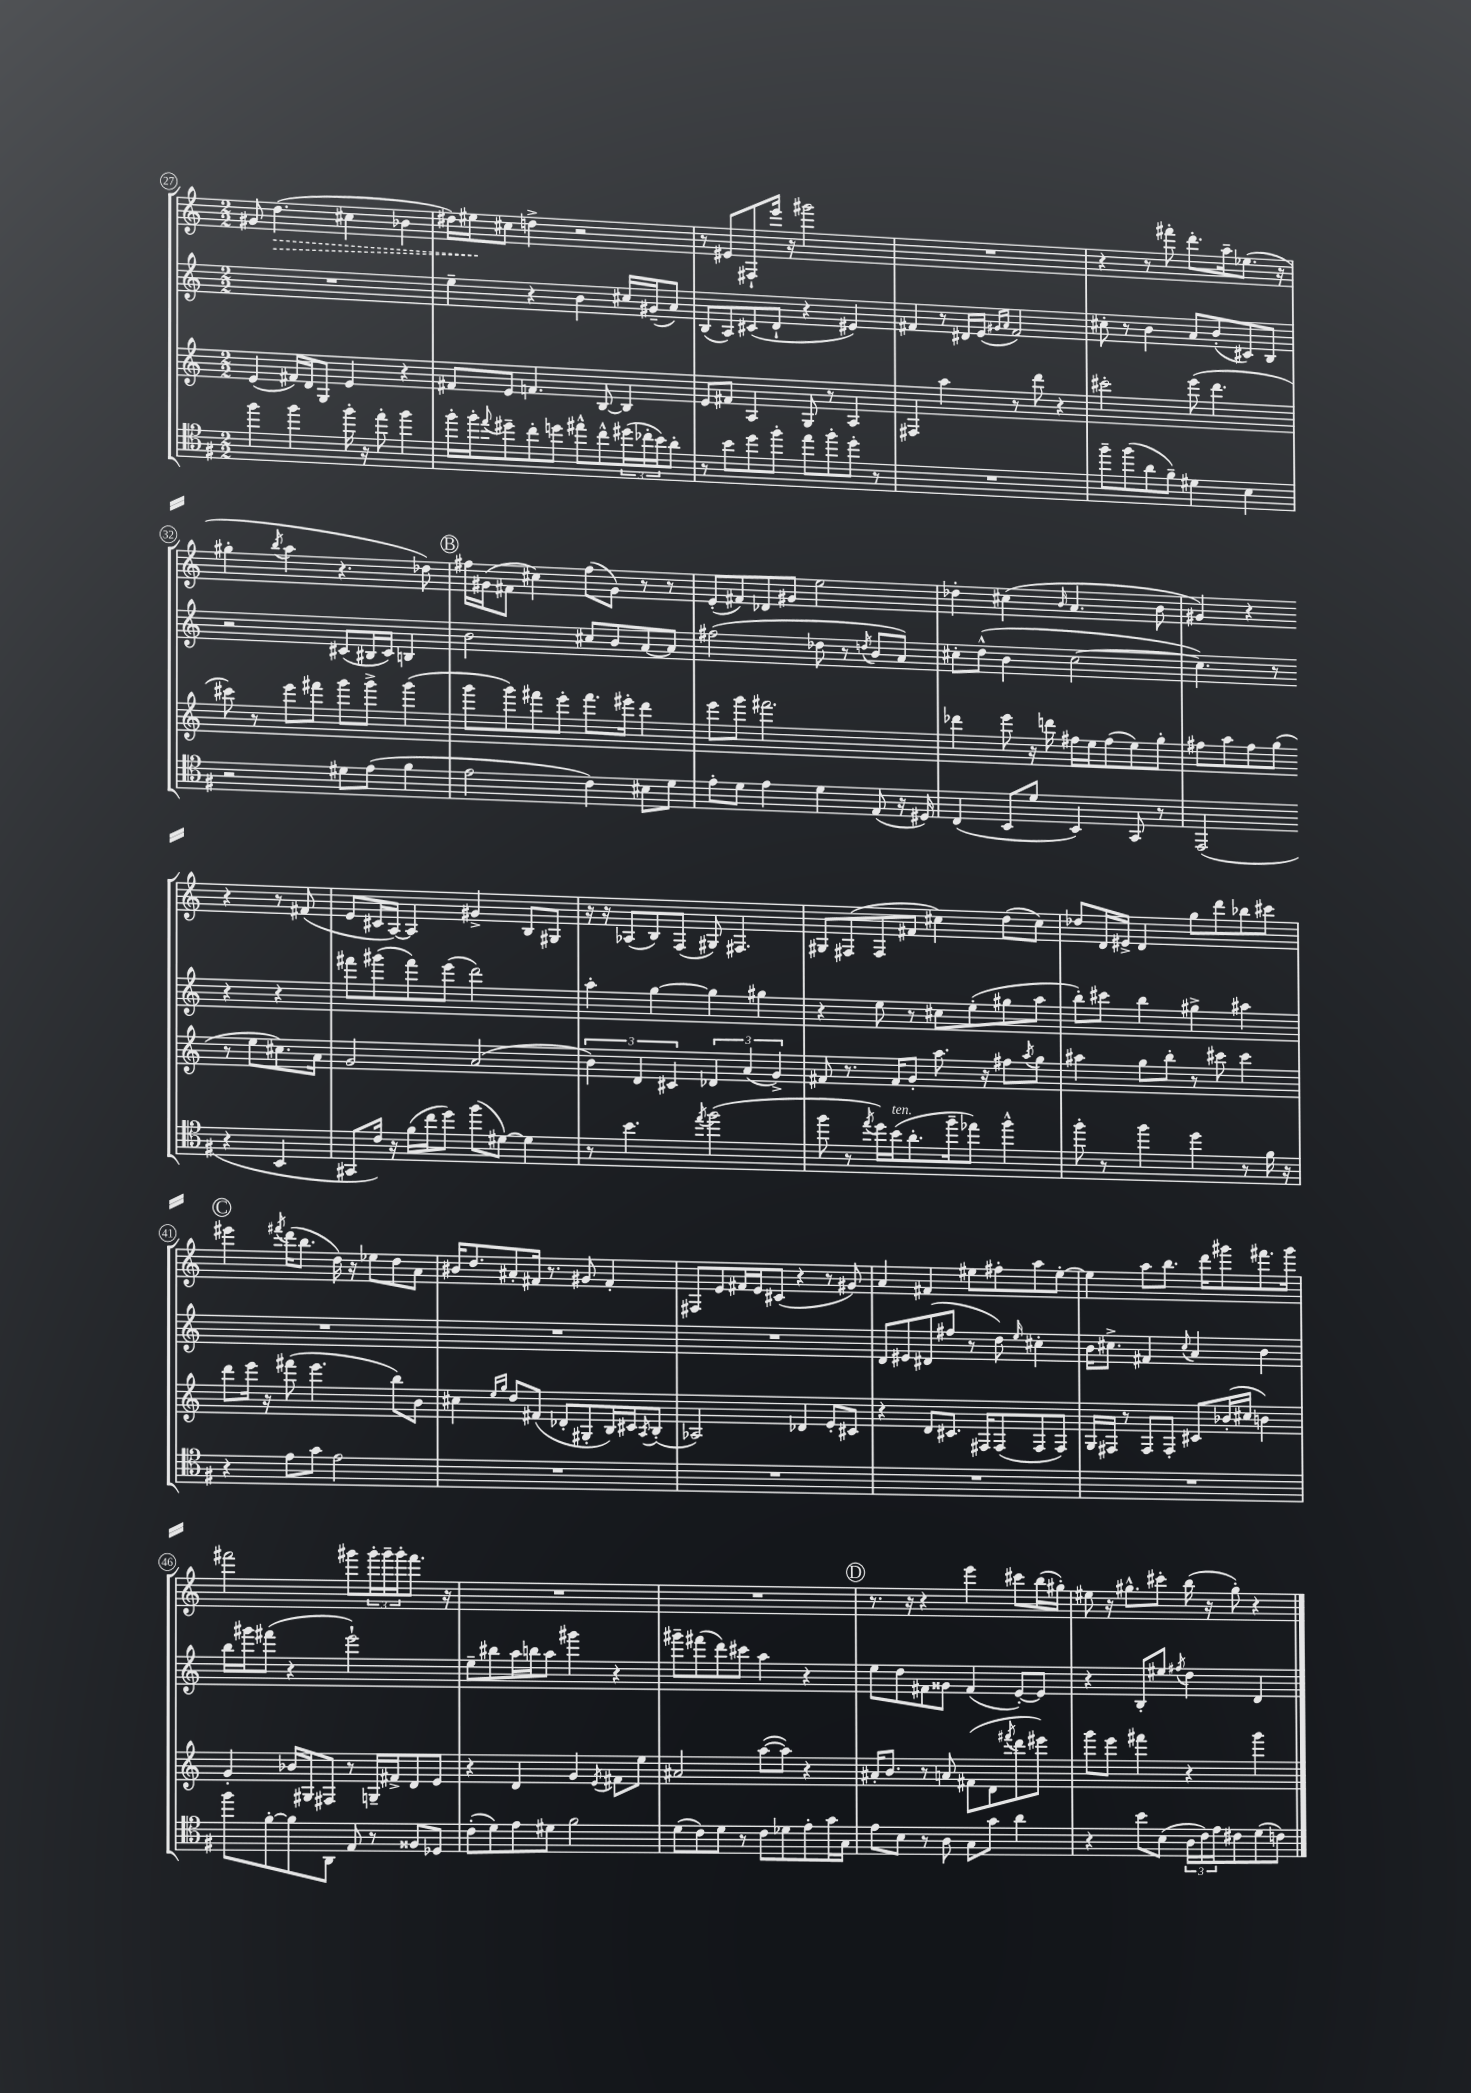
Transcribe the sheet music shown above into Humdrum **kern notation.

**kern	**kern	**kern	**kern	**dynam
*part4	*part3	*part2	*part1	*part1
*staff4	*staff3	*staff2	*staff1	*staff1
*clefC4	*clefG2	*clefG2	*clefG2	*
*k[f#]	*k[]	*k[]	*k[]	*
*M2/2	*M2/2	*M2/2	*M2/2	*
=27	=27	=27	=27	=27
4ff#\	(4e/	1r	8g#X/	.
!	!	!	!	!LO:HP:b
.	.	.	(4.dd\	>
4ff#\	16f#X/LL)	.	.	.
.	16d/J	.	.	.
.	8G/J	.	.	.
16ff#'\	4e/	.	4cc#X\	.
16r	.	.	.	.
8ee'\	.	.	.	.
4ff#\	4r	.	4b-X\	.
=28	=28	=28	=28	=28
16ff#'\LL	8f#X/L	4ee~\	16dd#X\LL)	.
16ff#'\J	.	.	16ee#X\J	.
8qqee/	.	.	.	.
8dd#X~\	8e/J	.	8cc#X\J	]
8cc'\	4.fn/	4r	4ddn^\	.
8ddn\J	.	.	.	.
8ee#X^^\L	.	4b\	2r	.
8cc^^\	[8B/	.	.	.
(24dd#X\L	4B/]	16cc#X/LL	.	.
24cc-X'\	.	.	.	.
.	.	(16g#X~/J	.	.
24b\J)	.	.	.	.
8a'\J	.	8a/J)	.	.
=29	=29	=29	=29	=29
8r	8e/L	(8B/L	8r	.
8b\L	8f#X/J	8A/)	8e#X/L	.
8dd\	4A/	(8c#X/	8F#X`/	.
8ff#'\J	.	8d`/J	16eee/Jk	.
.	.	.	16r	.
8ee\L	8G/	4r	2ggg#X\	.
8ff#'\	8r	.	.	.
8dd'\J	4A/	4e#X/)	.	.
8r	.	.	.	.
=30	=30	=30	=30	=30
1r	4F#X/	4f#X/	1r	.
.	4aa\	8r	.	.
.	.	16d#X/LL	.	.
.	.	(16e/JJ	.	.
.	.	16qqg#X/LL	.	.
.	.	16qqa/JJ	.	.
.	8r	2f#/)	.	.
.	8ddd\	.	.	.
.	4r	.	.	.
=31	=31	=31	=31	=31
8ff#~\L	2ccc#X'\	8cc#X'\	4r	.
(8ff#\	.	8r	.	.
8a\	.	4b\	8r	.
8f#~\J)	.	.	8fff#X'\	.
4d#X\	(8eee\	8a/L	8.ddd'\L	.
.	4.ddd\	(8b'/	.	.
.	.	.	16aa~\k	.
4B\	.	8c#X/)	(8.ee-X\J	.
.	.	8B/J	.	.
.	.	.	16r	.
!!LO:LB:g=z
=32	=32	=32	=32	=32
2r	8ccc#X\)	2r	4gg#X'\	.
.	8r	.	.	.
.	.	.	8qbb/	.
.	8eee\L	.	4aa\	.
.	8fff#X\J	.	.	.
8d#X\L	8ggg\L	(8c#X/L	4.r	.
(8e\J	8ggg^\J	16B#X/L	.	.
.	.	16c#/JJ)	.	.
4f#\	(4ggg\	4Bn/	.	.
.	.	.	8dd-X\)	.
!!LO:REH:place=s1:t=B
=33	=33	=33	=33	=33
2e\	8ggg\L	2b\	16ff#X\LL	.
.	.	.	(16g#X\J	.
.	8ggg\)	.	8f#X\J	.
.	8fff#X\	.	4cc#X\)	.
.	8eee'\J	.	.	.
4c\)	8.fff#\L	8cc#X/L	(8ff#\L	.
.	.	8b/	8g#\J)	.
.	16eee#X'\Jk	.	.	.
8B#X\L	4ddd\	[8a/	8r	.
8d\J	.	8a/J]	8r	.
=34	=34	=34	=34	=34
8e'\L	8eee\L	(2ff#X\	(8e'/L	.
8d\J	8ggg\J	.	8f#X/)	.
4e\	2.fff#X\	.	8d-X/	.
.	.	.	8g#X/J	.
4d\	.	8dd-X\	2ee\	.
.	.	8r	.	.
.	.	8qddn/	.	.
(8E/	.	8b/L	.	.
16r	.	8a/J)	.	.
16D#X/)	.	.	.	.
=35	=35	=35	=35	=35
(4C/	4ddd-X\	8cc#X'\L	4dd-X'\	.
.	.	(8dd^^\J	.	.
8BB/L	8eee\	4b\	(4cc#X\	.
8d/J	16r	.	.	.
.	16dddn\	.	.	.
.	.	.	16qqb/	.
4BB/)	16ff#X\LL	[2cc#\	4.a/	.
.	16ee\J	.	.	.
.	(8ff#\	.	.	.
8GG/	8ee\)	.	.	.
8r	8gg'\J	.	8b\	.
=36	=36	=36	=36	=36
(2EE/	8ff#X\L	4.cc#\])	4g#X/)	.
.	8aa\	.	.	.
.	8ff#\	.	4r	.
.	(8gg\J	8r	.	.
4r	8r	4r	4r	.
.	8ee\L	.	.	.
4BB/	8.cc#X\)	4r	8r	.
.	.	.	(8f#X/	.
.	16a\Jk	.	.	.
!!LO:LB:g=z
=37	=37	=37	=37	=37
8GG#X/L	2g/	8fff#X\L	8e/L	.
16c/Jk)	.	(8ggg#X\	16c#X/L	.
16r	.	.	[16A/JJ)	.
(16f#\LL	.	8fff#\)	4A/]	.
16cc\J	.	.	.	.
8dd\J)	.	(8eee\J	.	.
(8ff#\L	(2a/	2ddd\)	4g#X^/	.
[8d#X\J)	.	.	.	.
4d#\]	.	.	8B/L	.
.	.	.	8G#X/J	.
=38	=38	=38	=38	=38
8r	6b\)	4aa'\	16r	.
.	.	.	16r	.
4.b\	.	.	(8A-X/L	.
.	6d/	.	.	.
.	.	[4gg\	8B/)	.
.	6c#X/	.	.	.
.	.	.	(8F/J	.
8qee/	.	.	.	.
(2ff#\	6d-X/	4gg\]	8G#X/)	.
.	.	.	4.F#X/	.
.	(6a/	.	.	.
.	.	4gg#X\	.	.
.	6g^/)	.	.	.
=39	=39	=39	=39	=39
8ff#\	8f#X/	4r	8G#X/L	.
8r	8.r	.	(8F#X/	.
8qee/	.	.	.	.
16dd\LL)	.	8ee\	8F#/	.
!LO:TX:a:i:t=ten.	!	!	!	!
(16b\J	16f#/KL	.	.	.
8.a'\	8g'/J	8r	8f#X/J	.
.	8.aa\	8cc#X\L	4cc#X\)	.
16ff#~\k	.	.	.	.
8ee-X\J)	.	(8ee'\	.	.
.	16r	.	.	.
4ff#^^\	8ff#X\L	8gg#X\	(8dd\L	.
.	8qaa/	.	.	.
.	8gg\J	8aa\J	8cc#\J)	.
=40	=40	=40	=40	=40
8ff#'\	4aa#X\	8bb'\L)	8dd-X/L	.
8r	.	8ccc#X\J	16d/L	.
.	.	.	16e#X^/JJ	.
4ff#\	8gg\L	4bb\	4d/	.
.	8bb'\J	.	.	.
4dd\	8r	4gg#X^\	8gg\L	.
.	8ccc#X\	.	8ddd\	.
8r	4ccc#\	4aa#X\	8bb-X\	.
16f#\	.	.	8ccc#X\J	.
16r	.	.	.	.
!!LO:LB:g=z
!!LO:REH:place=s1:t=C
=41	=41	=41	=41	=41
4r	8ddd\L	1r	4eee#X\	.
.	16eee\Jk	.	.	.
.	16r	.	.	.
.	.	.	8qfff#X/	.
8e\L	(8fff#X\	.	(16ddd\KL	.
.	.	.	8.bb\J	.
8g\J	4.eee\	.	.	.
2e\	.	.	16dd\)	.
.	.	.	16r	.
.	.	.	8ee-X\L	.
.	8bb\L)	.	8dd\	.
.	8b\J	.	8a\J	.
=42	=42	=42	=42	=42
1r	4cc#X\	1r	16b#X/KL	.
.	.	.	8.dd/	.
.	16qqee/LL	.	.	.
.	16qqgg/JJ	.	.	.
.	8dd/L	.	8a#X'/	.
.	(8f#X/J	.	16f#X/Jk	.
.	.	.	8.r	.
.	8d-X'/L	.	.	.
.	8G#X'/	.	8g#X/	.
.	16B/L)	.	4f#'/	.
.	16c#X/J	.	.	.
.	8qA/	.	.	.
.	(8B'/J	.	.	.
=43	=43	=43	=43	=43
1r	2A-X/)	1r	8F#X/L	.
.	.	.	8e/	.
.	.	.	16f#X/L	.
.	.	.	16e/J	.
.	.	.	(8c#X/J	.
.	4d-X/	.	4r	.
.	8e'/L	.	8r	.
.	8c#X/J	.	8g#X/)	.
=44	=44	=44	=44	=44
1r	4r	8d/L	4a/	.
.	.	8e#X/	.	.
.	8d/L	(8d#X/	4f#X/	.
.	8.c#X/J	8ff#X/J	.	.
.	.	8r	8ee#X\L	.
.	16F#X/KL	.	.	.
.	(8F#/	8dd\)	8ff#X'\	.
.	.	16qqee/	.	.
.	8F#/	4cc#X'\	8aa\	.
.	8F#/J)	.	[8ee#'\J	.
=45	=45	=45	=45	=45
1r	16G/LL	16b\KL	4ee#\]	.
.	16F#X/JJ	8.cc#X^\J	.	.
.	8r	.	.	.
.	8F#/L	4f#X/	8aa\L	.
.	8F#'/J	.	8.bb\J	.
.	.	8qqcc#/	.	.
.	8c#X/L	4a/	.	.
.	.	.	16ddd\KL	.
.	(16b-X'/L	.	8ggg#X\	.
.	16cc#X/JJ	.	.	.
.	4bn\)	4b\	8.fff#X\	.
.	.	.	16ggg#\Jk	.
!!LO:LB:g=z
=46	=46	=46	=46	=46
8ff#\L	4g'/	16bb\LL	2fff#X\	.
.	.	16ggg#X\J	.	.
[8f#'\	.	(8fff#X\J	.	.
8f#\]	16b-X/LL	4r	.	.
.	16G#X/J	.	.	.
8AA\J	8F#X/J	.	.	.
8E/	8r	2eee`\)	8ggg#X\L	.
8r	16Gn~/LL	.	24ggg#'\L	.
.	.	.	24ggg#~\	.
.	16f#X^/J	.	.	.
.	.	.	24ggg#'\J	.
8F##X/L	8d/	.	8.fff#\J	.
8D-X/J	8e/J	.	.	.
.	.	.	16r	.
=47	=47	=47	=47	=47
(8c'\L	4r	8ee~\L	1r	.
8d\)	.	8bb#X\	.	.
8e\	4d/	16aa\L	.	.
.	.	16bbn\J	.	.
8d#X\J	.	8aa\J	.	.
2f#\	4g/	4ggg#X\	.	.
.	8qe/	.	.	.
.	8f#X\L	4r	.	.
.	8ee\J	.	.	.
=48	=48	=48	=48	=48
(8d\L	2a#X/	8ggg#X~\L	1r	.
8c\)	.	(8fff#X\	.	.
8d\J	.	8ddd\)	.	.
8r	.	8ccc#X\J	.	.
8c\L	([8aa\L	4aa\	.	.
8d-X\	8aa\J])	.	.	.
8e'\	4r	4r	.	.
16g\L	.	.	.	.
16G\JJ	.	.	.	.
!!LO:REH:place=s1:t=D
=49	=49	=49	=49	=49
8e\L	16a#X'/KL	8ee\L	8.r	.
.	8.b/J	.	.	.
8B\J	.	8dd\	.	.
.	.	.	16r	.
8r	8r	8f#X\	4r	.
8A\	8an/	8g##X\J	.	.
8G\L	(8f#X\L	(4f#/	4eee\	.
8g\J	8d\	.	.	.
.	8qfff#X/	.	.	.
4a\	8ddd\	[8e'/L)	8ccc#X\L	.
.	8eee#X\J)	8e/J]	(16bb\L	.
.	.	.	16gg#X'\JJ)	.
=50	=50	=50	=50	=50
4r	8ggg\L	4r	8ee#X\	.
.	8eee\J	.	16r	.
.	.	.	8.gg#X^^\L	.
8b\L	4fff#X\	8B'/L	.	.
(8B\J	.	8ee#X/J	8ccc#X'\J	.
.	.	8qff#X/	.	.
24A\LL	4r	4dd\	(16bb\	.
24c\)	.	.	.	.
.	.	.	16r	.
24e\J	.	.	.	.
8c#X\	.	.	8gg#'\)	.
(8d\	4ggg\	4d/	4r	.
8cn\J)	.	.	.	.
==	==	==	==	==
*-	*-	*-	*-	*-
